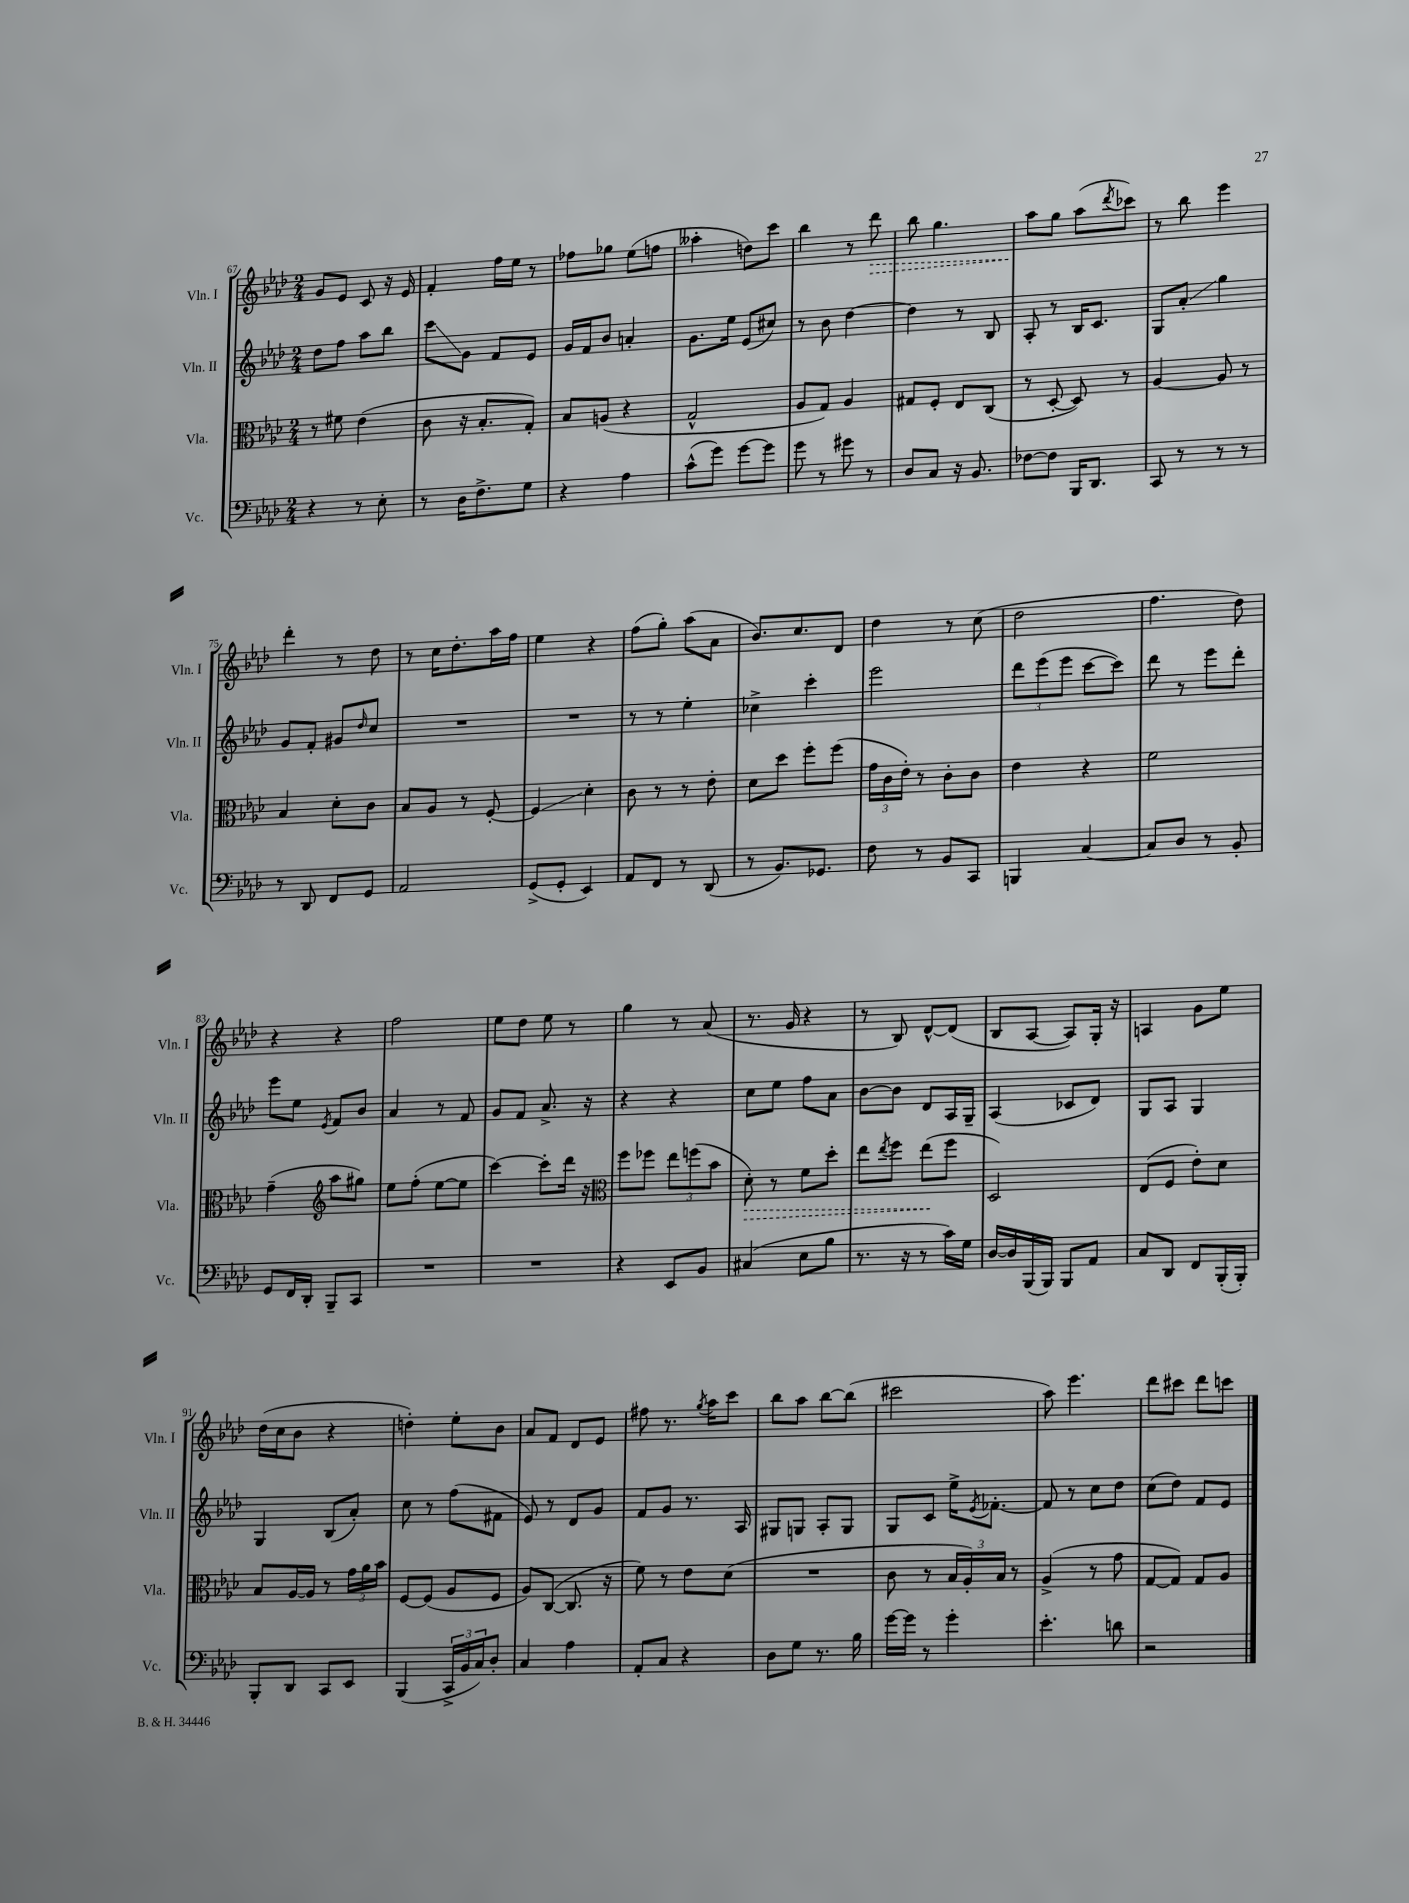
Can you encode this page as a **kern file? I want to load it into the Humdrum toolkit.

**kern	**kern	**kern	**kern
*staff4	*staff3	*staff2	*staff1
*clefF4	*clefC3	*clefG2	*clefG2
*k[b-e-a-d-]	*k[b-e-a-d-]	*k[b-e-a-d-]	*k[b-e-a-d-]
*M2/4	*M2/4	*M2/4	*M2/4
4r	8r	8dd-	8g
.	8f#	8ff	8e-
8r	(4e-	8aa-	8c
8E-'	.	8bb-	16r
.	.	.	16e-
=	=	=	=
8r	8c	8ccc	4f'
16D-	16r	8g	.
8.F^	8.B-'	.	.
.	.	8f	16ff
.	.	.	16ee-
8G	8G')	8e-	8r
=	=	=	=
4r	8B-	16g	8ff-
.	.	16f	.
.	(8A	8b-	8gg-
4A-	4r	4a'	(8ee-
.	.	.	8ff
=	=	=	=
(8c^^	2G^^	8.g	4aa--'
8g)	.	.	.
.	.	16ee-	.
[8g	.	(8e-	8dd)
8g]	.	8cc#)	8ccc
=	=	=	=
8g	8A-	8r	4bb-
8r	8G)	8b-	.
8g#	4A-	[4dd-	8r
8r	.	.	8ddd-
=	=	=	=
8D-	8G#	4dd-]	8bb-
8C	8F'	.	4.gg
16r	8E-	8r	.
8.BB-	.	.	.
.	(8C	8B-	.
=	=	=	=
[8F-	8r	8A-'	8aa-
8F-]	[8D-'	8r	8gg
16BBB-	8D-])	16B-	(8aa-
8.DD-	.	8.c	.
.	.	.	8qddd-
.	8r	.	8ccc-)
=	=	=	=
8CC	[4A-	8G	8r
8r	.	8a-'	8bb-
8r	8A-]	4gg	4eee-
8r	8r	.	.
=	=	=	=
8r	4B-	8g	4ddd-'
8DD-	.	8f'	.
8FF	8d-'	8g#	8r
.	.	16qqdd-	.
8GG	8c	8cc	8dd-
=	=	=	=
2AA-	8B-	2r	8r
.	8A-	.	16cc
.	.	.	8.dd-'
.	8r	.	.
.	[8F'	.	16aa-
.	.	.	16ff
=	=	=	=
(8GG^	4F]	2r	4ee-
8GG'	.	.	.
4EE-)	4d-'	.	4r
=	=	=	=
8AA-	8c	8r	(8ff
8FF	8r	8r	8gg')
8r	8r	4ee-'	(8aa-
(8DD-	8e-'	.	8a-
=	=	=	=
8r	8d-	4cc-^	8.b-)
8.BB-)	8dd-	.	.
.	.	.	8.cc
.	8ff'	4ccc'	.
8.GG-	.	.	.
.	(8ff	.	8d-
=	=	=	=
8F	24g	2eee-	4dd-
.	24c	.	.
.	24e-')	.	.
8r	8r	.	.
8BB-	8c'	.	8r
8CC	8c	.	(8cc
=	=	=	=
4BBB	4e-	12ddd-	2dd-
.	.	(12eee-	.
.	.	12eee-	.
[4C	4r	[8ccc	.
.	.	8ccc])	.
=	=	=	=
8C]	2f	8ddd-	4.ff
8D-	.	8r	.
8r	.	8eee-	.
8BB-'	.	8ddd-'	8dd-)
=	=	=	=
8GG	(4g~	8eee-	4r
16FF	.	8ee-	.
16DD-'	.	.	.
*	*clefG2	*	*
.	.	8qe-	.
8BBB-~	8aa-	8f	4r
8CC	8gg#)	8b-	.
=	=	=	=
2r	8ee-	4a-	2ff
.	(8ff'	.	.
.	[8ee-	8r	.
.	8ee-]	8f	.
=	=	=	=
2r	[4ccc)	8g	8ee-
.	.	8f	8dd-
.	8ccc']	8.a-^	8ee-
.	16ddd-	.	8r
.	16r	16r	.
=	=	=	=
*	*clefC3	*	*
4r	8ff	4r	4gg
.	8ff-	.	.
8EE-	12ee-	4r	8r
.	(12ff	.	.
8BB-	.	.	(8a-
.	12b-	.	.
=	=	=	=
(4C#	8d-')	8cc	8.r
.	8r	8ee-	.
.	.	.	16g
8E-	8f	8ff	4r
8B-	8dd-'	8a-	.
=	=	=	=
8.r	8ee-	[8b-	8r
.	8qee-	.	.
.	8ff	8b-]	8B-)
16r	.	.	.
8r	(8ee-	8d-	[8d-^^
16c)	8ff	16A-	(8d-]
16G	.	16G~	.
=	=	=	=
[16D-	2D-)	(4A-	8B-
16D-]	.	.	.
(16BBB-	.	.	[8A-
16BBB-)	.	.	.
8BBB-	.	8c-	8A-])
8AA-	.	8d-)	16G'
.	.	.	16r
=	=	=	=
8C	(8E-	8G	4A
8DD-	8F	8A-	.
8FF	8e-')	4G	8g
(16BBB-'	8d-	.	8ee-
16BBB-')	.	.	.
=	=	=	=
8BBB-'	8B-	4G	(16dd-
.	.	.	16cc
8DD-	[16A-	.	8b-
.	16A-]	.	.
8CC	8r	(8B-	4r
8EE-	24g	8a-')	.
.	24a-	.	.
.	24b-	.	.
=	=	=	=
(4BBB-	[8F	8cc	4dd')
.	(8F]	8r	.
24CC^	8A-	(8ff	8ee-'
24BB-	.	.	.
24C)	.	.	.
8D-'	8F	8f#	8b-
=	=	=	=
4C	8A-)	8e-)	8a-
.	([8C	8r	8f
4A-	8.C]	8d-	8d-
.	.	8g	8e-
.	16r	.	.
=	=	=	=
8AA-'	8f)	8f	8ff#
8C	8r	8g	8.r
4r	8e-	8.r	.
.	.	.	8qgg
.	.	.	16aa-
.	(8d-	.	8ccc
.	.	16A-	.
=	=	=	=
8D-	2r	8G#	8bb-
8G	.	8G	8aa-
8.r	.	8A-'	[8bb-
.	.	8G	(8bb-]
16B-	.	.	.
=	=	=	=
[16g	8c	8G	2ccc#
16g]	.	.	.
8r	8r	8c	.
4g'	24B-	16ee-^	.
.	24A-')	.	.
.	.	8qe-	.
.	.	[8.f-'	.
.	24B-	.	.
.	8r	.	.
=	=	=	=
4.e-'	(4A-^	8f-]	8aa-)
.	.	8r	4.eee-
.	8r	8cc	.
8d	8g	8dd-	.
=	=	=	=
2r	[8G	(8cc	8ddd-
.	8G])	8dd-)	8ccc#
.	8G	8f	8ddd-
.	8A-	8e-	8ccc
==	==	==	==
*-	*-	*-	*-
